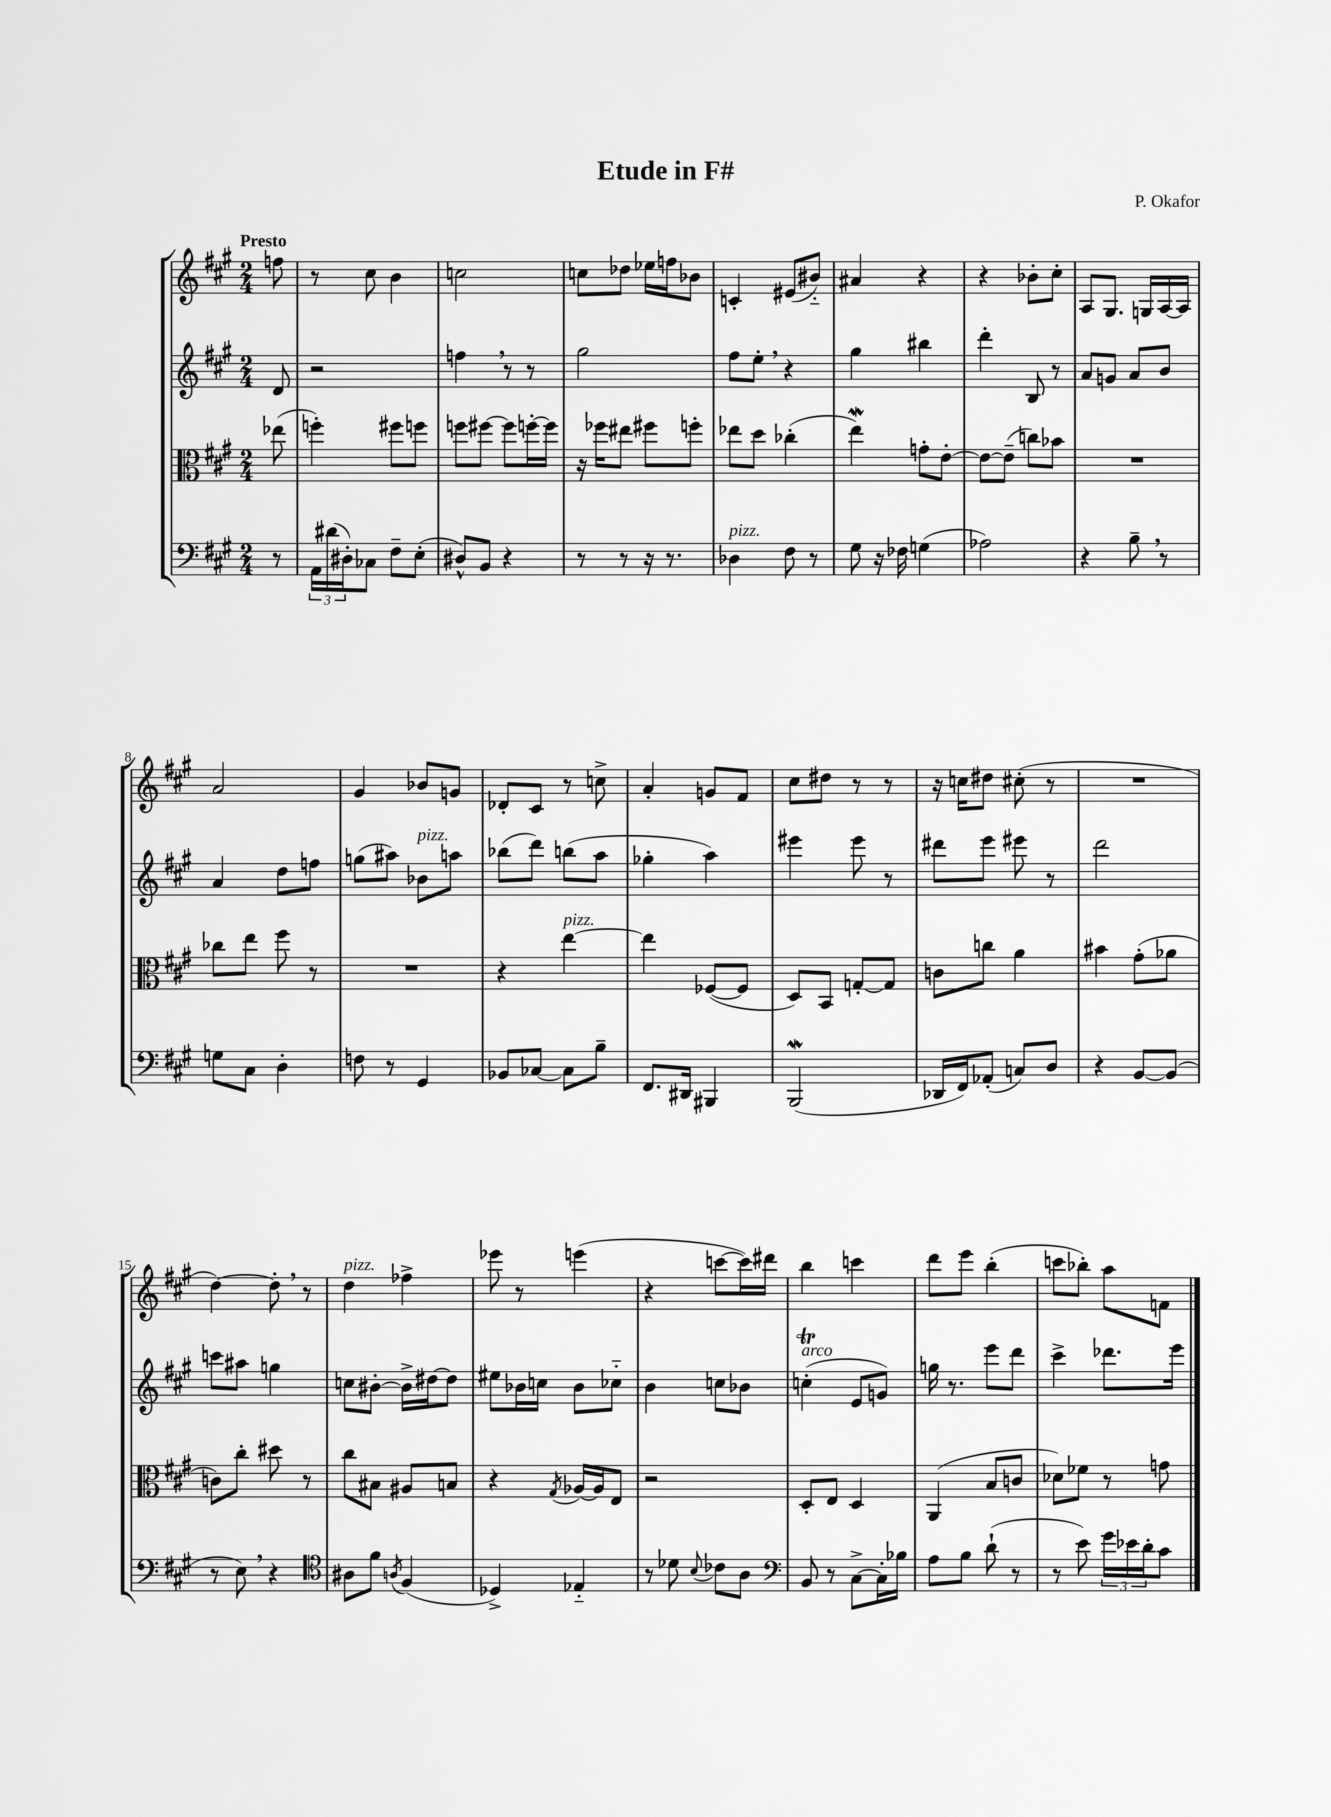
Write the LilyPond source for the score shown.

\header { title = "Etude in F#" composer = "P. Okafor" }
<<
\new StaffGroup <<
\new Staff = "s0" {
    \clef treble \key a \major \numericTimeSignature \time 2/4 \partial 8 \tempo "Presto"
    f''8 |
    r8 cis''8 b'4 |
    c''2 |
    c''8 des''8 ees''16 f''16 bes'8 |
    c'4-. eis'8( bis'8-_) |
    ais'4 r4 |
    r4 bes'8-. cis''8-. |
    a8 gis8. g16 a16~ a16 |
    a'2 |
    gis'4 bes'8 g'8 |
    des'8-. cis'8 r8 c''8-> |
    a'4-. g'8 fis'8 |
    cis''8 dis''8 r8 r8 |
    r16 c''16 dis''8 cis''8-.( r8 |
    R2 |
    d''4~) d''8-. \breathe r8 |
    d''4^\markup { \italic "pizz." } fes''4-> |
    ees'''8 r8 e'''4( |
    r4 c'''8~ c'''16) dis'''16 |
    b''4 c'''4 |
    d'''8 e'''8 b''4-.( |
    c'''8 bes''8-.) a''8 f'8 \bar "|." |
}
\new Staff = "s1" {
    \clef treble \key a \major \numericTimeSignature \time 2/4 \partial 8
    d'8 |
    r2 |
    f''4 \breathe r8 r8 |
    gis''2 |
    fis''8 e''8-. \breathe r4 |
    gis''4 bis''4 |
    d'''4-. b8 r8 |
    a'8 g'8 a'8 b'8 |
    a'4 d''8 f''8 |
    g''8( ais''8) bes'8^\markup { \italic "pizz." } a''8 |
    bes''8( d'''8) b''8( a''8 |
    ges''4-. a''4) |
    eis'''4 eis'''8 r8 |
    dis'''8 e'''8 eis'''8 r8 |
    d'''2 |
    c'''8 ais''8 g''4 |
    c''8 bis'8~-. bis'16-> dis''16~ dis''8 |
    eis''8 bes'16 c''16 bes'8 ces''8-_ |
    b'4 c''8 bes'8 |
    c''4-.\trill^\markup { \italic "arco" }( e'8 g'8) |
    g''16 r8. e'''8 d'''8 |
    cis'''4-> des'''8. e'''16 \bar "|." |
}
\new Staff = "s2" {
    \clef alto \key a \major \numericTimeSignature \time 2/4 \partial 8
    ees''8( |
    f''4-.) fis''8 f''8 |
    f''8 fis''8~ fis''8 f''16~-. f''16 |
    r16 fes''16 eis''8 fis''8 f''8-. |
    ees''8 d''8 ces''4-.( |
    e''4\mordent) g'8-. e'8~-. |
    e'8~ e'8--( c''8) bes'8 |
    R2 |
    ces''8 e''8 fis''8 r8 |
    R2 |
    r4 e''4~^\markup { \italic "pizz." } |
    e''4 fes8~( fes8 |
    d8) b,8 g8~-. g8 |
    c'8 c''8 a'4 |
    bis'4 gis'8-.( aes'8 |
    c'8) cis''8-. dis''8 r8 |
    cis''8 bis8 ais8 b8 |
    r4 \acciaccatura { gis8 } aes16~ aes16 e8 |
    r2 |
    d8-. e8 d4 |
    a,4( b8 c'8 |
    des'8) fes'8 r8 g'8 \bar "|." |
}
\new Staff = "s3" {
    \clef bass \key a \major \numericTimeSignature \time 2/4 \partial 8
    r8 |
    \tuplet 3/2 { a,16 dis'16( dis16-.) } ces8 fis8-- e8-.( |
    dis8-^) b,8 r4 |
    r8 r8 r16 r8. |
    des4^\markup { \italic "pizz." } fis8 r8 |
    gis8 r16 fes16 g4( |
    aes2) |
    r4 b8-- \breathe r8 |
    g8 cis8 d4-. |
    f8 r8 gis,4 |
    bes,8 ces8~ ces8 b8-- |
    fis,8. dis,16 bis,,4 |
    b,,2\mordent( |
    des,16 fis,16) aes,8-.( c8) d8 |
    r4 b,8~ b,8( |
    r8 e8) \breathe r4 |
    \clef tenor ais8 fis'8 \acciaccatura { a8 } fis4( |
    des4->) ees4-_ |
    r8 des'8 \appoggiatura { b8 } ces'8 a8 |
    \clef bass b,8 r8 cis8~-> cis16-. bes16 |
    a8 b8 d'8-!( r8 |
    r8 e'8) \tuplet 3/2 { gis'16 ees'16 d'16-. } cis'8 \bar "|." |
}
>>
>>
